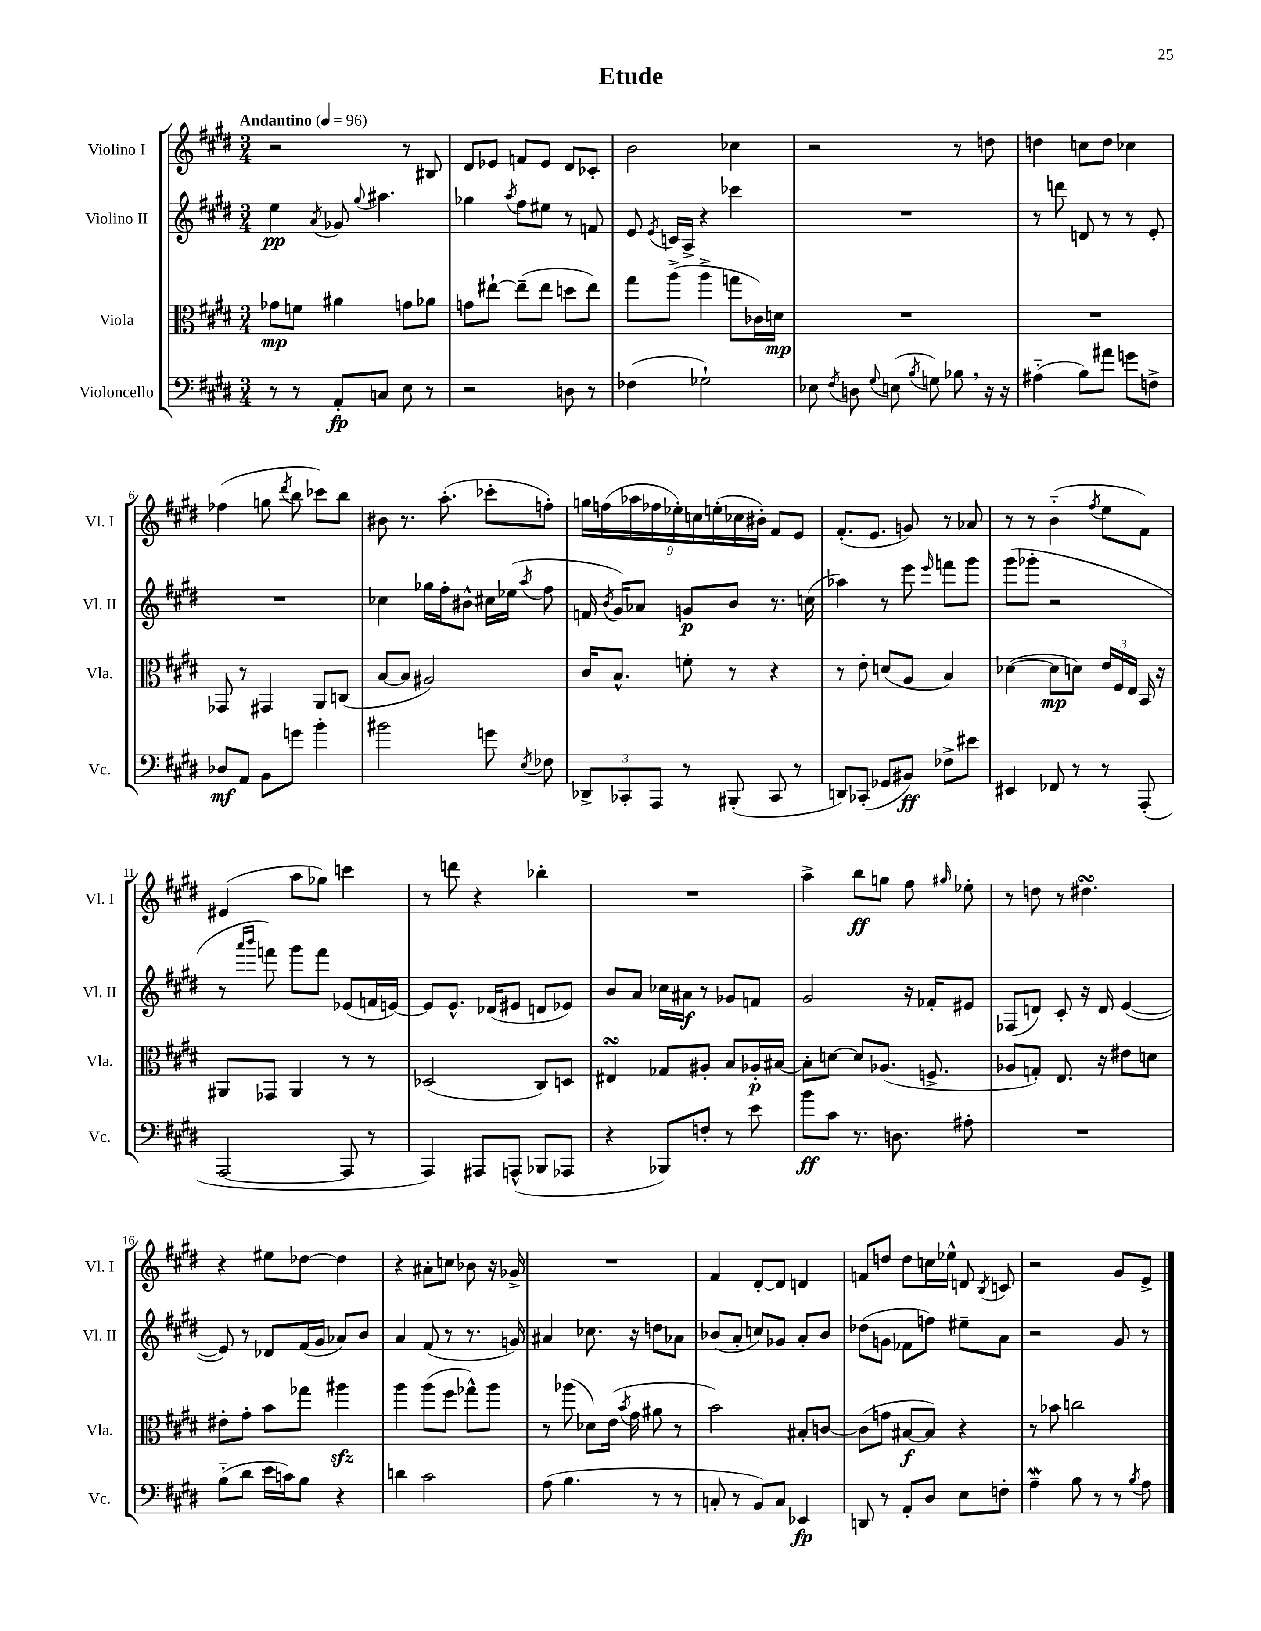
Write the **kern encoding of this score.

**kern	**kern	**kern	**kern
*staff4	*staff3	*staff2	*staff1
*clefF4	*clefC3	*clefG2	*clefG2
*k[f#c#g#d#]	*k[f#c#g#d#]	*k[f#c#g#d#]	*k[f#c#g#d#]
*M3/4	*M3/4	*M3/4	*M3/4
*MM96	*MM96	*MM96	*MM96
8r	8g-	4ee	2r
8r	8f	.	.
.	.	8qa	.
8AA'	4a#	8g-	.
.	.	8qqgg#	.
8C	.	4.aa#	.
8E	8g	.	8r
8r	8a-	.	8B#
=	=	=	=
2r	8g	4gg-	8d#
.	[8ee#`	.	8e-
.	.	8qaa	.
.	(8ee#~]	8ff#	8f
.	8ee#	8ee#	8e-
8D	8dd	8r	8d#
8r	8ee#)	8f	8c-'
=	=	=	=
(4F-	8gg#	8e	2b
.	.	8qe	.
.	(8aa^	16c	.
.	.	16A^	.
2G-`)	4aa^	4r	.
.	8gg	4ccc-	4cc-
.	16c-)	.	.
.	16d	.	.
=	=	=	=
8E-	2.r	2.r	2r
8qF#	.	.	.
8D	.	.	.
8qqG#	.	.	.
(8E	.	.	.
8qB	.	.	.
8G)	.	.	.
8B-	.	.	8r
16r	.	.	8dd
16r	.	.	.
=	=	=	=
(4A#'~	2.r	8r	4dd
.	.	8ddd	.
8B)	.	8d	8cc
8a#	.	8r	8dd
8g	.	8r	4cc-
8F^	.	8e'	.
=	=	=	=
8D-	8GG-	2.r	(4ff-
8AA	8r	.	.
8BB	4GG#	.	8gg
.	.	.	8qddd#
8g	.	.	8bb
4b'	8AA	.	8ccc-)
.	(8C	.	8bb
=	=	=	=
2b#	[8B	4cc-	8b#
.	8B]	.	8.r
.	2A#)	16gg-	.
.	.	16ff#'	(8.aa'
.	.	8b#^^	.
8g	.	16cc#	8ccc-'
.	.	(16ee-	.
8qE	.	8qaa	.
8F-	.	8ff#	8ff')
=	=	=	=
12DD-^	16c#	16f	18gg
.	.	.	(18ff
.	.	8qb	.
.	8.B^^	16g#)	.
12CC-'	.	.	.
.	.	.	18aa-
.	.	8a-	.
12AAA	.	.	18ff-
.	.	.	18ee-')
8r	8f'	8g	.
.	.	.	18cc
.	.	.	(18ee'
(8BBB#'	8r	8b	.
.	.	.	18cc-
.	.	.	18b#')
8CC-	4r	8.r	8f#
8r	.	.	8e
.	.	(16cc	.
=	=	=	=
8DD)	8r	4aa-)	(8.f#'
(8CC-'	8e'	.	.
.	.	.	8.e
8GG-	(8d	8r	.
8BB#)	8A	8eee	8g)
.	.	16qqeee	.
8F-^	4B)	8fff	8r
8e#	.	8ggg#	8a-
=	=	=	=
4EE#	([4d-	(8ggg#	8r
.	.	8ggg-'	8r
8FF-	8d-]	2r	(4b'~
8r	8d)	.	.
.	.	.	8qff#
8r	24e	.	8ee
.	24F#	.	.
.	24E	.	.
(8AAA'	16BB	.	8f#)
.	16r	.	.
=	=	=	=
[2AAA	8AA#	8r	(4e#
.	.	16qqaaa	.
.	.	16qqbbb	.
.	8GG-	8fff)	.
.	4AA#	8ggg#	8aa
.	.	8fff	8gg-)
8AAA]	8r	(8e-	4ccc
8r	8r	16f	.
.	.	[16e)	.
=	=	=	=
4AAA)	(2D-	8e]	8r
.	.	8.e^^	8ddd
8AAA#	.	.	4r
.	.	(16d-	.
(8AAA^^	.	8e#	.
8BBB-	8C#)	8d	4bb-'
8AAA-	8D	8e-)	.
=	=	=	=
4r	4E#	8b	2.r
.	.	8a	.
8BBB-)	8G-	16cc-	.
.	.	16a#	.
8F'	8A#'	8r	.
8r	8B	8g-	.
8e	16A-'	8f	.
.	[16B#	.	.
=	=	=	=
8b	8B#']	2g#	4aa^
8c#	[8d	.	.
8.r	8d]	.	8bb
.	(8.A-	.	8gg
8.D	.	.	.
.	.	16r	8ff#
.	8.F^	16f-'	.
.	.	.	16qqgg#
8A#'	.	8e#	8ee-'
=	=	=	=
2.r	8A-	(8F-	8r
.	8G')	8d)	8dd
.	8.E	8c#'	8r
.	.	16r	4.dd#
.	16r	16d	.
.	8e#	([4e	.
.	8d	.	.
=	=	=	=
(8B'~	8e#'	8e])	4r
8d#	8g#'	8r	.
16e	8b	8d-	8ee#
16c)	.	.	.
8B	8gg-	(16f#	[8dd-
.	.	16g#	.
4r	4aa#	8a-)	4dd-]
.	.	8b	.
=	=	=	=
4d	4aa	4a	4r
2c#	(8aa	(8f#	8a#'
.	8ff#	8r	8cc
.	8gg-^^)	8.r	8b-
.	8aa	.	16r
.	.	16g)	16g-^
=	=	=	=
(8A	8r	4a#	2.r
4.B	(8aa-	.	.
.	8d-)	8.cc-	.
.	(16e	.	.
.	8qb	.	.
.	16g#	16r	.
8r	8a#	8dd	.
8r	8r	8a-	.
=	=	=	=
8C'	2b)	(8b-	4f#
8r	.	8a'	.
8BB)	.	8cc)	[8d#'
8C	.	8g-	8d#]
4EE-	8B#'	8a'	4d
.	[8c	8b-	.
=	=	=	=
8DD	(8c]	(8dd-	8f
8r	8g	8g	8dd
8AA'	[8B#	8f-	8dd
8D#	8B#])	8ff)	16cc
.	.	.	16ee-^^
8E	4r	8ee#~	8d
.	.	.	8qB
8F'	.	8a	8c
=	=	=	=
4A~	8r	2r	2r
.	8b-	.	.
8B	2cc	.	.
8r	.	.	.
8r	.	8g#	8g#
8qB	.	.	.
8A	.	8r	8e^
==	==	==	==
*-	*-	*-	*-
